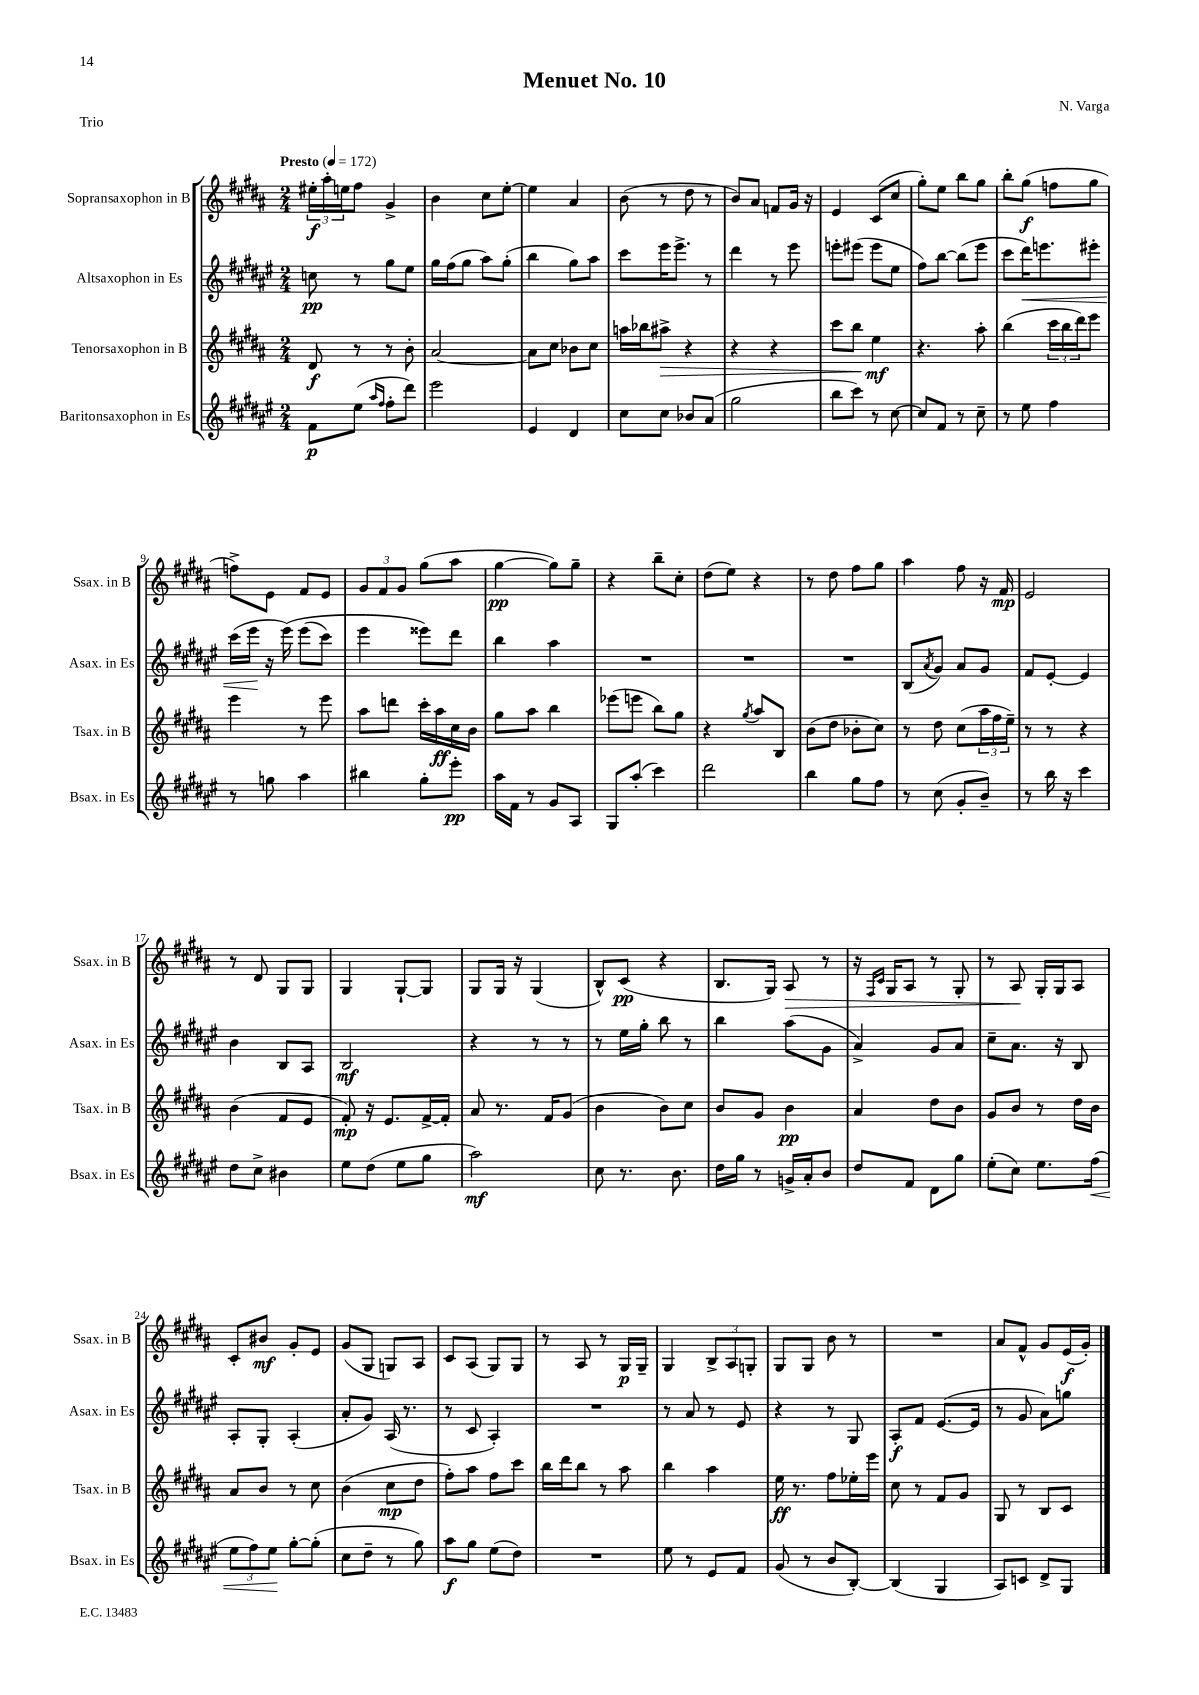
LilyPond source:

\header { title = "Menuet No. 10" composer = "N. Varga" piece = "Trio" }
<<
\new StaffGroup <<
\new Staff = "s0" \with { instrumentName = "Sopransaxophon in B" shortInstrumentName = "Ssax. in B" } {
    \clef treble \key b \major \numericTimeSignature \time 2/4 \tempo "Presto" 4 = 172
    \tuplet 3/2 { eis''16-.\f ais''16-. e''16 } fis''8 gis'4-> |
    b'4 cis''8 e''8~-. |
    e''4 ais'4 |
    b'8( r8 dis''8 r8 |
    b'8) ais'8 f'8 gis'16 r16 |
    e'4 cis'8( cis''8 |
    gis''8-.) e''8 b''8 gis''8 |
    b''8-. gis''8\f( f''8 gis''8 |
    f''8->) e'8 fis'8 e'8 |
    \tuplet 3/2 { gis'8 fis'8 gis'8 } gis''8( ais''8 |
    gis''4~\pp gis''8) gis''8-- |
    r4 b''8-- cis''8-. |
    dis''8( e''8) r4 |
    r8 dis''8 fis''8 gis''8 |
    ais''4 fis''8 r16 fis'16\mp |
    e'2 |
    r8 dis'8 gis8 gis8 |
    gis4 gis8~-! gis8 |
    gis8 gis16 r16 gis4( |
    b8-^) cis'8\pp( r4 |
    b8. gis16) ais8\> r8 |
    r16 \grace { fis16 cis'16 } gis16 ais8 r8 gis8-. |
    r8 ais8\! gis16-. gis16 ais8 |
    cis'8-. bis'8\mf gis'8-. e'8 |
    gis'8( gis8 g8) ais8 |
    cis'8 ais8( gis8) gis8 |
    r8 ais8 r8 gis16\p gis16-- |
    gis4 \tuplet 3/2 { b8-> ais8 g8-. } |
    gis8 gis8 b'8 r8 |
    R2 |
    ais'8 fis'8-^ gis'8 e'16\f( gis'16-.) \bar "|." |
}
\new Staff = "s1" \with { instrumentName = "Altsaxophon in Es" shortInstrumentName = "Asax. in Es" } {
    \clef treble \key fis \major \numericTimeSignature \time 2/4
    c''8\pp r8 gis''8 eis''8 |
    gis''16 fis''16( gis''8 ais''8) gis''8-.( |
    b''4 gis''8) ais''8 |
    cis'''8 eis'''16 eis'''8.-> r8 |
    dis'''4 r8 eis'''8 |
    e'''8-. eis'''8( eis'''8 eis''8 |
    fis''8) b''8~ b''8( eis'''8 |
    cis'''8 dis'''16\<) e'''8. eis'''8-. |
    cis'''16( eis'''16\! r16 eis'''16)\( eis'''8( cis'''8) |
    eis'''4 eisis'''8\) dis'''8 |
    b''4 ais''4 |
    R2 |
    R2 |
    R2 |
    b8( \acciaccatura { ais'8 } gis'8) ais'8 gis'8 |
    fis'8 eis'8~-. eis'4 |
    b'4 b8 ais8 |
    b2\mf |
    r4 r8 r8 |
    r8 eis''16 gis''16-. b''8 r8 |
    b''4 ais''8( gis'8 |
    ais'4->) gis'8 ais'8 |
    cis''8-- ais'8. r16 b8 |
    ais8-. gis8-. ais4-.( |
    ais'8-. gis'8) ais16( r8. |
    r8 cis'8 ais4-.) |
    R2 |
    r8 ais'8 r8 eis'8 |
    r4 r8 gis8 |
    ais8-.\f fis'8 eis'8.~( eis'16 |
    r8 gis'8 ais'8) g''8 \bar "|." |
}
\new Staff = "s2" \with { instrumentName = "Tenorsaxophon in B" shortInstrumentName = "Tsax. in B" } {
    \clef treble \key b \major \numericTimeSignature \time 2/4
    dis'8\f r8 r8 b'8-. |
    ais'2~ |
    ais'8 cis''8 bes'8 cis''8 |
    a''16 bes''16 ais''8->\> r4 |
    r4 r4 |
    cis'''8 b''8\! e''4\mf |
    r4. ais''8-. |
    b''4( \tuplet 3/2 { cis'''16 b''16 dis'''16) } e'''8 |
    e'''4 r8 e'''8 |
    ais''8 d'''8 cis'''16-. ais''16\ff cis''16 b'16 |
    gis''8 ais''8 b''4 |
    ees'''8( e'''8 b''8) gis''8 |
    r4 \acciaccatura { gis''8 } ais''8 b8 |
    b'8( dis''8 bes'8-. cis''8) |
    r8 dis''8 cis''8( \tuplet 3/2 { ais''16 fis''16 e''16--) } |
    r8 r8 r4 |
    b'4( fis'8 e'8 |
    fis'8-.\mp) r16 e'8. fis'16~-> fis'16-. |
    ais'8 r8. fis'16 gis'8( |
    b'4 b'8) cis''8 |
    b'8 gis'8 b'4\pp |
    ais'4 dis''8 b'8 |
    gis'8 b'8 r8 dis''16 b'16 |
    ais'8 b'8 r8 cis''8 |
    b'4( cis''8\mp dis''8 |
    fis''8-.) ais''8 fis''8 cis'''8 |
    b''16 dis'''16 b''8 r8 ais''8 |
    b''4 ais''4 |
    e''16\ff r8. fis''8 ees''16-. e'''16 |
    cis''8 r8 fis'8 gis'8 |
    gis8 r8 b8 cis'8 \bar "|." |
}
\new Staff = "s3" \with { instrumentName = "Baritonsaxophon in Es" shortInstrumentName = "Bsax. in Es" } {
    \clef treble \key fis \major \numericTimeSignature \time 2/4
    fis'8\p eis''8( \grace { ais''16 fis''16 } fis''8-. dis'''8) |
    eis'''2 |
    eis'4 dis'4 |
    cis''8 cis''8 bes'8 ais'8( |
    gis''2 |
    b''8 cis'''8) r8 cis''8~ |
    cis''8 fis'8 r8 cis''8-- |
    r8 eis''8 fis''4 |
    r8 g''8 ais''4 |
    bis''4 gis''8-. eis'''8-.\pp |
    ais''16 fis'16 r8 gis'8 ais8 |
    gis8 ais''8-.( cis'''4) |
    dis'''2 |
    b''4 gis''8 fis''8 |
    r8 cis''8( gis'8-. b'8--) |
    r8 b''16 r16 cis'''4 |
    dis''8 cis''8-> bis'4 |
    eis''8 dis''8( eis''8 gis''8 |
    ais''2\mf) |
    cis''8 r8. b'8. |
    dis''16 gis''16 r8 g'16-> ais'16-. b'8 |
    dis''8 fis'8 dis'8 gis''8 |
    eis''8-.( cis''8) eis''8. fis''16\<( |
    \tuplet 3/2 { eis''8 fis''8) eis''8\! } gis''8~-. gis''8-.( |
    cis''8 dis''8-- r8 gis''8) |
    ais''8\f gis''8 eis''8( dis''8) |
    R2 |
    eis''8 r8 eis'8 fis'8 |
    gis'8( r8 b'8 b8~-.) |
    b4( gis4 |
    ais8) c'8 dis'8-> gis8 \bar "|." |
}
>>
>>
